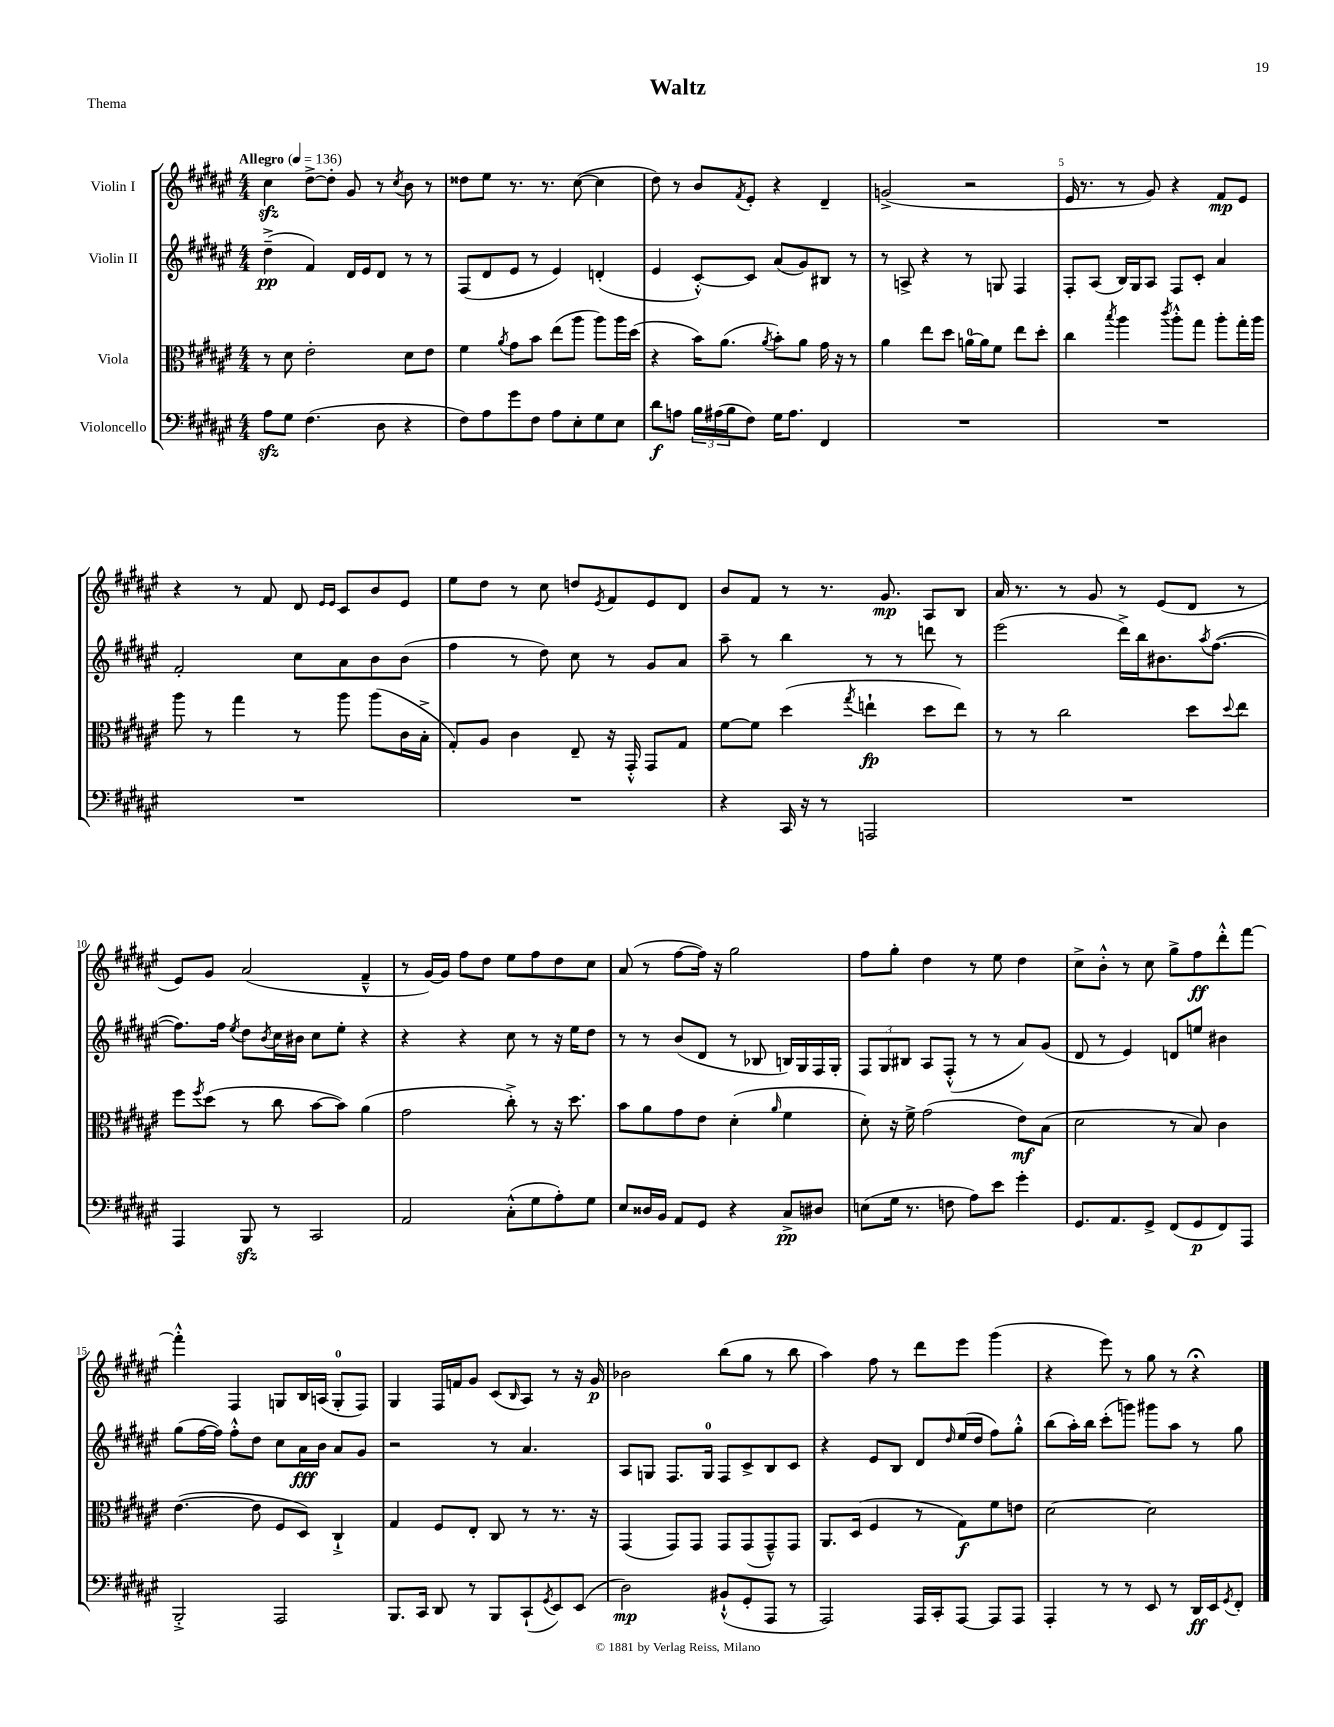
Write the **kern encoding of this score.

**kern	**kern	**kern	**kern
*staff4	*staff3	*staff2	*staff1
*clefF4	*clefC3	*clefG2	*clefG2
*k[f#c#g#d#a#e#]	*k[f#c#g#d#a#e#]	*k[f#c#g#d#a#e#]	*k[f#c#g#d#a#e#]
*M4/4	*M4/4	*M4/4	*M4/4
*MM136	*MM136	*MM136	*MM136
8A#\L	8r	(4dd#~^\	4cc#\
8G#\J	8d#\	.	.
(4.F#\	2e#'\	4f#/)	[8dd#^\L
.	.	.	8dd#'\]J
.	.	16d#/LL	8g#/
.	.	16e#/J	.
8D#\	.	8d#/J	8r
.	.	.	8qcc#/
4r	8d#\L	8r	8b\
.	8e#\J	8r	8r
=	=	=	=
8F#\L)	4f#\	(8F#/L	8dd##\L
8A#\	.	8d#/	8ee#\J
.	8qa#/	.	.
8g#\	8g#\L	8e#/J	8.r
8F#\J	8b\J	8r	.
.	.	.	8.r
8A#\L	(8ee#\L	4e#/)	.
8E#'\	8aa#\J	.	([8cc#\
8G#\	8aa#\L)	(4d'/	4cc#\]
8E#\J	16aa#\L	.	.
.	(16dd#\JJ	.	.
=	=	=	=
8d#\L	4r	4e#/	8dd#\)
8A\J	.	.	8r
24B\LL	16b\LK)	[8c#'^^/L)	8b/L
(24A#\	.	.	.
.	(8.a#\J	.	.
24B\J	.	.	.
.	.	.	8qf#/
8F#\J)	.	8c#/]J	8e#'/J
.	8qa#/	.	.
16G#\LK	8b'\L)	(8a#/L	4r
8.A#\J	.	.	.
.	8a#\J	8g#/)	.
4FF#/	16g#\	8B#/J	4d#~/
.	16r	.	.
.	8r	8r	.
=	=	=	=
1r	4a#\	8r	(2g^/
.	.	8A^/	.
.	8ee#\L	4r	.
.	8dd#\J	.	.
.	[16a\LL	8r	2r
.	16a\]J	.	.
.	8f#\J	8G/	.
.	8ee#\L	4F#/	.
.	8dd#'\J	.	.
=	=	=	=
1r	4cc#\	8F#'/L	16e#/
.	.	.	8.r
.	.	(8A#/J	.
.	8qbb/	.	.
.	4aa#\	16B/LL)	8r
.	.	16G#/J	.
.	.	8A#/J	8g#/)
.	8qccc#/	.	.
.	8aa#'^^\L	8F#/L	4r
.	8gg#\J	8c#'/J	.
.	8aa#'\L	4a#/	8f#/L
.	16gg#'\L	.	8e#/J
.	16aa#\JJ	.	.
=	=	=	=
1r	8aa#\	2f#'/	4r
.	8r	.	.
.	4gg#\	.	8r
.	.	.	8f#/
.	8r	8cc#\L	8d#/
.	.	.	16qqe#/LL
.	.	.	16qqe#/JJ
.	8aa#\	8a#\	8c#/L
.	(8aa#\L	8b\	8b/
.	16c#\L	(8b\J	8e#/J
.	16B'^\JJ	.	.
=	=	=	=
1r	8G#'/L)	4ff#\	8ee#\L
.	8A#/J	.	8dd#\J
.	4c#\	8r	8r
.	.	8dd#\)	8cc#\
.	8E#~/	8cc#\	8dd/L
.	.	.	8qe#/
.	16r	8r	8f#/
.	16GG#'^^/	.	.
.	8GG#/L	8g#/L	8e#/
.	8G#/J	8a#/J	8d#/J
=	=	=	=
4r	[8f#\L	8aa#~\	8b/L
.	8f#\]J	8r	8f#/J
16CC#/	(4dd#\	4bb\	8r
16r	.	.	.
8r	.	.	8.r
.	8qgg#/	.	.
2AAA/	4ee`\	8r	.
.	.	.	8.g#/
.	.	8r	.
.	8dd#\L	8ddd\	8A#/L
.	8ee\J)	8r	8B/J
=	=	=	=
1r	8r	(2eee#\	16a#/
.	.	.	8.r
.	8r	.	.
.	2cc#\	.	8r
.	.	.	8g#/
.	.	16ddd#^\LL)	8r
.	.	16bb\J	.
.	.	8.b#\	(8e#/L
.	8dd#\L	.	8d#/J
.	.	8qaa#/	.
.	.	([8.ff#\J	.
.	8qqdd#/	.	.
.	8ee#\J	.	8r
=	=	=	=
4AAA#/	8ff#\L	8.ff#\]L)	8e#/L)
.	8qff#/	.	.
.	(8dd#\J	.	8g#/J
.	.	16ff#\Jk	.
.	.	8qee#/	.
8BBB/	8r	8dd#\L	(2a#/
.	.	8qb/	.
8r	8cc#\	16cc#\L	.
.	.	16b#\JJ	.
2CC#/	[8b\L	8cc#\L	.
.	8b\]J)	8ee#'\J	.
.	(4a#\	4r	4f#~^^/
=	=	=	=
2AA#/	2g#\	4r	8r
.	.	.	[16g#/LL)
.	.	.	16g#/]JJ
.	.	4r	8ff#\L
.	.	.	8dd#\J
(8C#'^^\L	8cc#'^\)	8cc#\	8ee#\L
8G#\	8r	8r	8ff#\
8A#'\)	16r	16r	8dd#\
.	8.dd#\	16ee#\LK	.
8G#\J	.	8dd#\J	8cc#\J
=	=	=	=
8E#/L	8b\L	8r	(8a#/
16D##/L	8a#\	8r	8r
16BB/JJ	.	.	.
8AA#/L	8g#\	(8b/L	[8ff#\L
8GG#/J	8e#\J	8d#/J	16ff#\]Jk)
.	.	.	16r
4r	(4d#'\	8r	2gg#\
.	.	8B-/	.
.	16qqa#/	.	.
8C#^/L	4f#\	16B/LL)	.
.	.	16G#/	.
8D#/J	.	16F#/	.
.	.	16G#'/JJ	.
=	=	=	=
(8E\L	8d#'\)	12F#/L	8ff#\L
.	.	12G#/	.
16G#\Jk	16r	.	8gg#'\J
.	.	12B#/J	.
8.r	16f#^\	.	.
.	(2g#\	8A#/L	4dd#\
8F\	.	(8F#'^^/J	.
8A#\L)	.	8r	8r
8e#\J	.	8r	8ee#\
4g#'\	8e#\L)	8a#/L)	4dd#\
.	(8B\J	(8g#/J	.
=	=	=	=
8.GG#/L	2d#\	8d#/	8cc#^\L
.	.	8r	8b'^^\J
8.AA#/	.	.	.
.	.	4e#/)	8r
8GG#^/J	.	.	8cc#\
(8FF#/L	8r	8d/L	8gg#^\L
8GG#/	8B/)	8ee/J	8ff#\
8FF#/)	4c#\	4b#\	8ddd#'^^\
8AAA#/J	.	.	[8fff#\J
=	=	=	=
2BBB'^/	([4.e#\	(8gg#\L	4fff#'^^\]
.	.	[16ff#\L	.
.	.	16ff#\]JJ)	.
.	.	8ff#'^^\L	4F#/
.	8e#\]	8dd#\J	.
2AAA#/	8F#/L	8cc#\L	8G/L
.	8D#/J)	16a#\L	16B/L
.	.	16b\JJ	(16A/JJ
.	4C#`^/	8a#/L	8G'/L
.	.	8g#/J	8F#/J)
=	=	=	=
8.BBB/L	4G#/	2r	4G#/
16CC#/Jk	.	.	.
8DD#/	8F#/L	.	16F#/LL
.	.	.	16f/J
8r	8E#'/J	.	8g#/J
8BBB/L	8C#/	8r	(8c#/L
.	.	.	16qqB/
(8CC#`/	8r	4.a#/	8A#/J)
8qGG#/	.	.	.
8EE#/)	8.r	.	8r
(8EE#/J	.	.	16r
.	16r	.	16g#/
=	=	=	=
2D#\)	(4GG#/	8A#/L	2b-\
.	.	8G/J	.
.	8GG#/L)	8.F#/L	.
.	8GG#/J	.	.
.	.	16G/Jk	.
(8BB#`^^/L	8GG#/L	8F#/L	(8bb\L
8GG#'/	(8GG#/	8c#^/	8gg#\J
8AAA#/J	8GG#~^^/)	8B/	8r
8r	8GG#/J	8c#/J	8bb\
=	=	=	=
2AAA#/)	8.AA#/L	4r	4aa#\)
.	(16D#/Jk	.	.
.	4F#/	8e#/L	8ff#\
.	.	8B/J	8r
16AAA#/LL	8r	8d#/L	8ddd#\L
16CC#'/J	.	.	.
.	.	16qqdd#/	.
[8AAA#/J	8G#\L)	(16ee#/L	8eee#\J
.	.	16dd#/JJ	.
8AAA#/]L	8f#\	8ff#\L)	(4ggg#\
8AAA#/J	8e\J	8gg#'^^\J	.
=	=	=	=
4AAA#'/	[2d#\	(8bb\L	4r
.	.	16aa#'\L)	.
.	.	16bb\JJ	.
8r	.	(8ccc#'\L	8eee#\)
8r	.	8ggg\J)	8r
8EE#/	2d#\]	8ggg#\L	8gg#\
8r	.	8aa#\J	8r
16DD#/LL	.	8r	4r;
16EE#/J	.	.	.
8qGG#/	.	.	.
8FF#'/J	.	8gg#\	.
==	==	==	==
*-	*-	*-	*-
